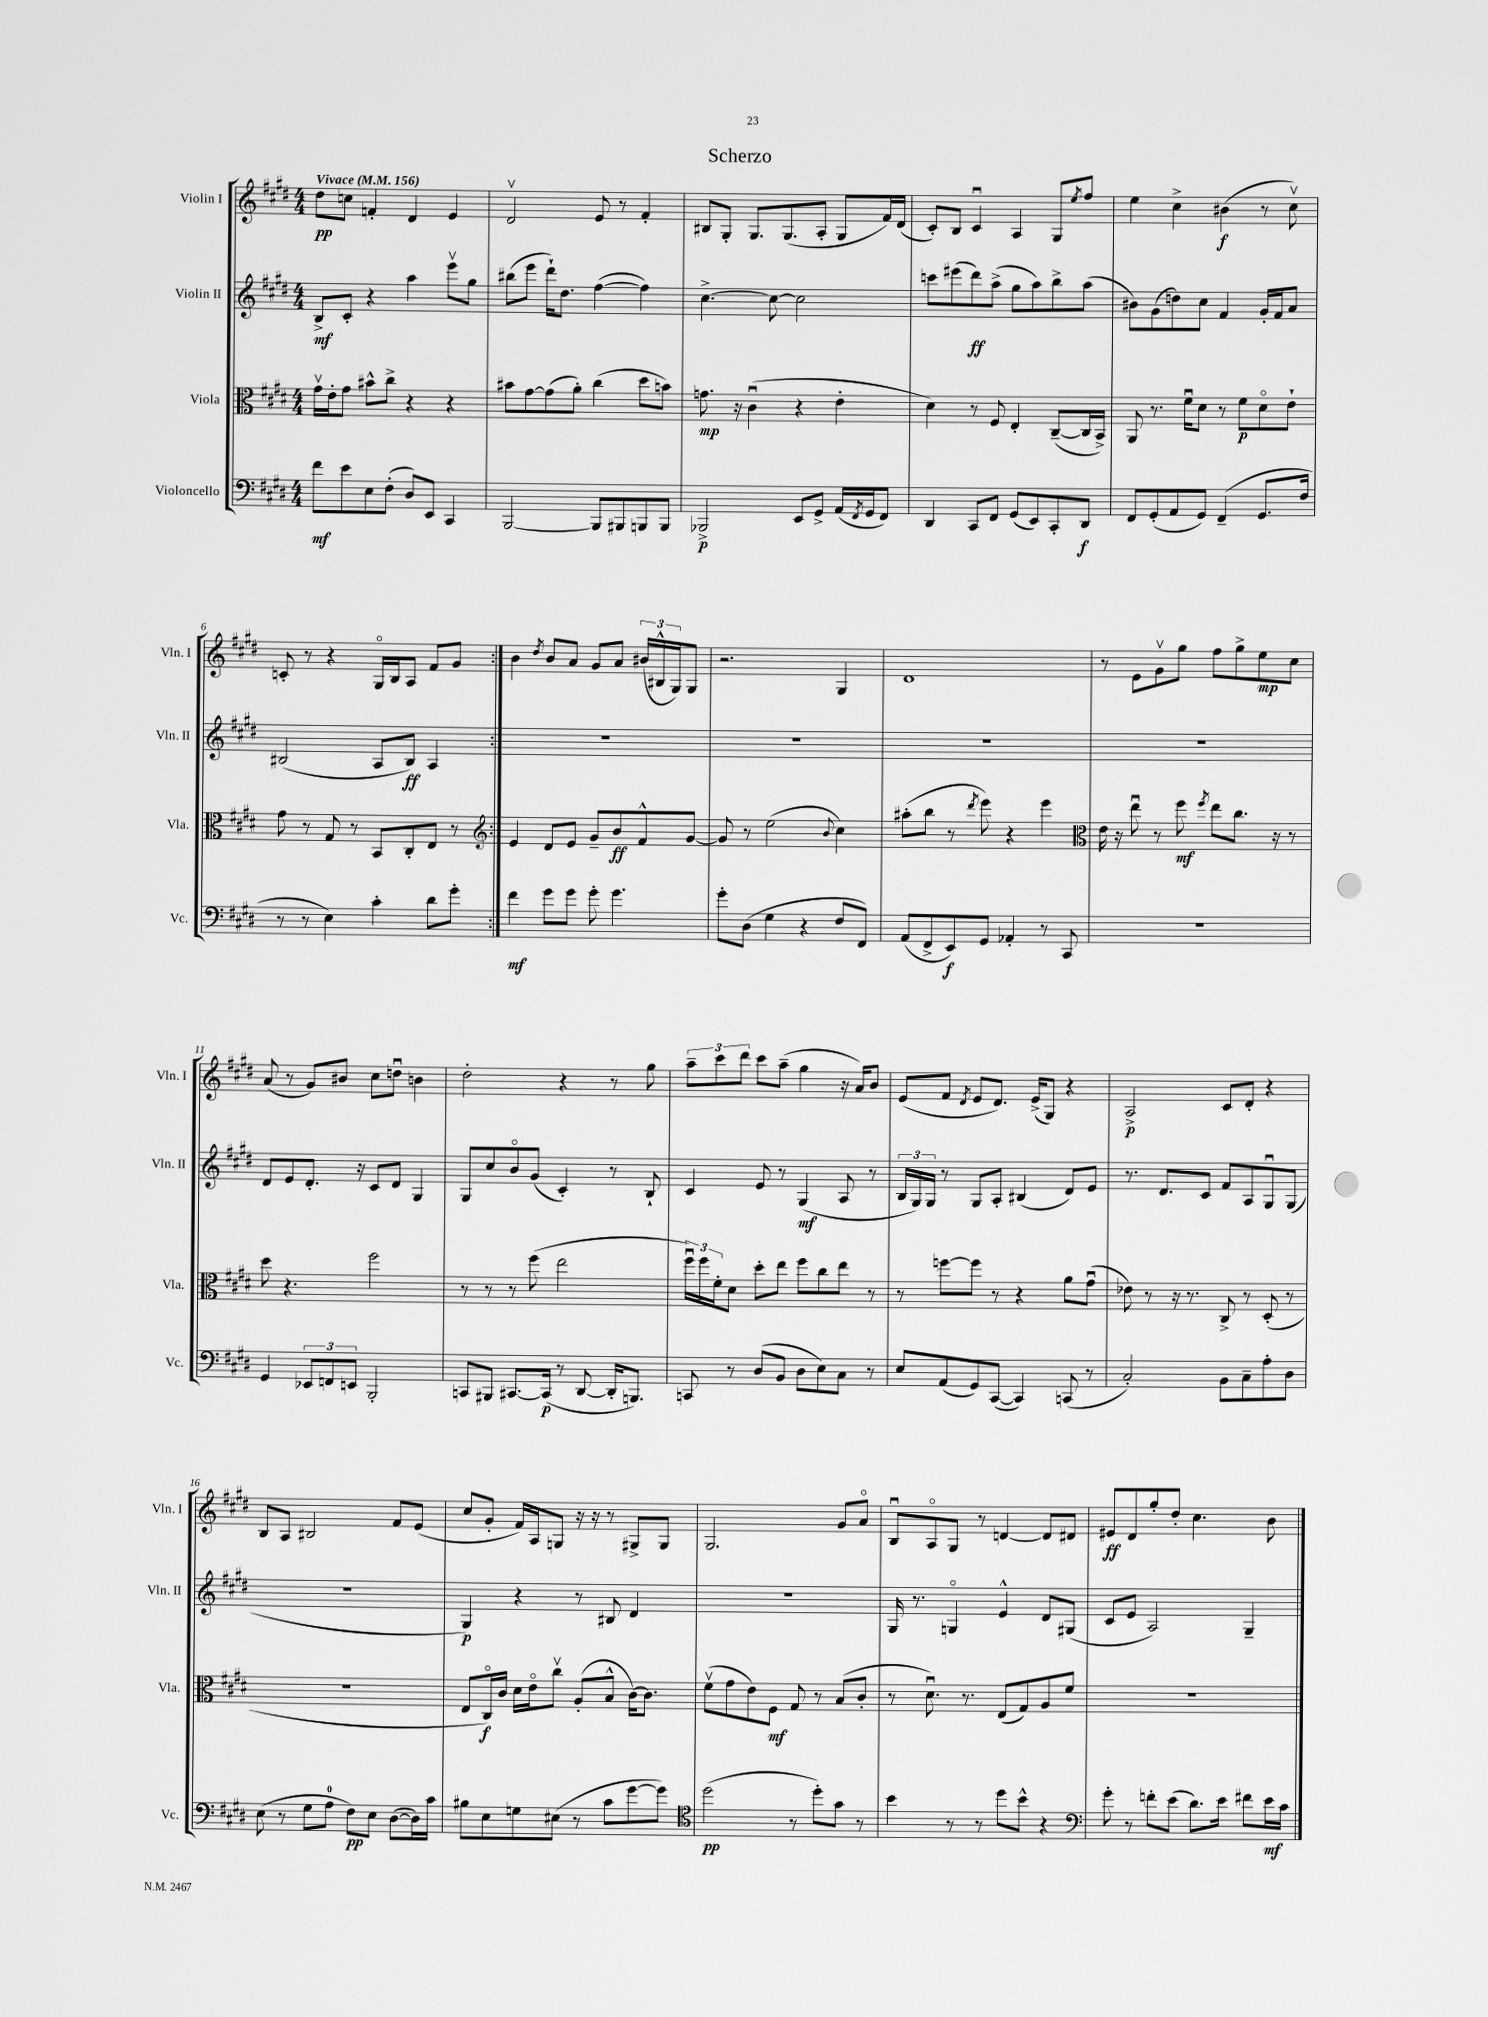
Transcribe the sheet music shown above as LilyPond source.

\header { title = "Scherzo" }
<<
\new StaffGroup <<
\new Staff = "s0" \with { instrumentName = "Violin I" shortInstrumentName = "Vln. I" } {
    \clef treble \key e \major \numericTimeSignature \time 4/4 \tempo "Vivace" 4 = 156
    \repeat volta 2 { dis''8\pp c''8 f'4-. dis'4 e'4 |
    dis'2\upbow e'8 r8 fis'4-. |
    bis8 gis8-. gis8. gis8.( a8-. gis8 fis'16) dis'16( |
    cis'8-.) b8 cis'4\downbow a4 gis8 \acciaccatura { e''8 } fis''8 |
    e''4 cis''4-> bis'4\f( r8 cis''8\upbow) |
    c'8-. r8 r4 gis16\flageolet b16 a8 fis'8 gis'8 | }
    b'4 \acciaccatura { dis''8 } b'8 a'8 gis'8 a'8 \tuplet 3/2 { bis'16( bis16-^ gis16) } gis8 |
    r2. gis4 |
    dis'1 |
    r8 e'8 gis'8\upbow gis''8 fis''8 gis''8-> e''8\mp cis''8 |
    a'8( r8 gis'8) bis'8 cis''8 d''8\downbow b'4 |
    dis''2-. r4 r8 gis''8 |
    \tuplet 3/2 { a''8-- cis'''8 dis'''8 } cis'''8 a''8--( gis''4 r16 a'16) b'8 |
    e'8( fis'8 \acciaccatura { dis'8 } e'8 dis'8.) e'16->( gis8) r4 |
    a2->\p cis'8 dis'8-. r4 |
    b8 a8 bis2 fis'8 e'8( |
    cis''8 gis'8-. fis'16) a16 g8 r16 r16 r8 gis8-> gis8 |
    gis2. gis'8 a'8\flageolet |
    b8\downbow a8\flageolet gis8 r8 d'4~ d'8 dis'8 |
    eis'8\ff dis'8 gis''8-. dis''8-. cis''4. b'8 \bar "|." |
}
\new Staff = "s1" \with { instrumentName = "Violin II" shortInstrumentName = "Vln. II" } {
    \clef treble \key e \major \numericTimeSignature \time 4/4
    \repeat volta 2 { b8->\mf cis'8-. r4 a''4 e'''8\upbow gis''8 |
    bis''8( e'''8 dis'''16-!) dis''8. fis''4~( fis''4) |
    cis''4.~-> cis''8~ cis''2 |
    c'''8 eis'''8( dis'''8\ff) a''8->( gis''8 a''8) b''8-> a''8( |
    bis'8) gis'8( d''8) cis''8 fis'4 gis'16-. fis'16 a'8 |
    bis2( a8 bis8\ff) a4 | }
    R1 |
    R1 |
    R1 |
    R1 |
    dis'8 e'8 dis'8.-. r16 cis'8 dis'8 gis4 |
    gis8 cis''8 b'8\flageolet gis'8( cis'4-.) r8 b8-! |
    cis'4 e'8 r8 gis4\mf( a8 r8 |
    \tuplet 3/2 { b16 gis16) gis16 } r8 gis8 a8-. bis4( dis'8) e'8 |
    r8. dis'8. cis'8 fis'8 a8 gis8\downbow gis8( |
    R1 |
    gis4\p) r4 r8 bis8 dis'4 |
    R1 |
    gis16 r8. g4\flageolet e'4-^ dis'8 gis8( |
    cis'8 e'8 a2) gis4-- \bar "|." |
}
\new Staff = "s2" \with { instrumentName = "Viola" shortInstrumentName = "Vla." } {
    \clef alto \key e \major \numericTimeSignature \time 4/4
    \repeat volta 2 { gis'16\upbow e'16-. gis'8 bis'8-^ cis''8-> r4 r4 |
    bis'8 gis'8~ gis'8( a'8-.) cis''4( dis''8 b'8) |
    g'8.\mp r16 cis'4\downbow( r4 e'4-. |
    dis'4) r8 fis8 e4-. cis8~--( cis16 b,16->) |
    a,8 r8. fis'16\downbow dis'8 r8 fis'8\p dis'8\flageolet e'8-! |
    gis'8 r8 gis8 r8 b,8 cis8-. e8 r8 | }
    \clef treble e'4 dis'8 e'8 gis'8-- b'8\ff fis'8-^ gis'8~ |
    gis'8 r8 e''2( \appoggiatura { b'8 } cis''4) |
    ais''8-.( b''8 r8 \acciaccatura { dis'''8 } e'''8) r4 e'''4 |
    \clef alto e'16 r16 e''8\downbow r8 fis''8\mf \acciaccatura { fis''8 } e''8 cis''8. r16 r8 |
    dis''8 r4. fis''2 |
    r8 r8 r8 fis''8( e''2 |
    \tuplet 3/2 { fis''16\downbow) fis''16 fis'16-. } dis'8 dis''8-. e''8 fis''8 cis''8 e''8 r8 |
    r8 f''8~ f''8 r8 r4 a'8 gis'8\downbow( |
    ees'8) r8 r16 r8. cis8-> r8 dis8-.( r8 |
    r1 |
    e8 cis16\flageolet\f) cis'16 dis'16 e'16\flageolet cis''8\upbow a8-.( b8-^ cis'16~) cis'8. |
    fis'8\upbow( gis'8 e'8) fis8\mf gis8 r8 b8( cis'8-. |
    r8 dis'8.\downbow) r8. e8( gis8) a8 fis'8 |
    r1 \bar "|." |
}
\new Staff = "s3" \with { instrumentName = "Violoncello" shortInstrumentName = "Vc." } {
    \clef bass \key e \major \numericTimeSignature \time 4/4
    \repeat volta 2 { fis'8\mf e'8 e8 fis8-.( dis8) e,8 cis,4 |
    b,,2~ b,,8 bis,,8 b,,8 b,,8 |
    bes,,2->\p e,8 gis,8-> a,16( \acciaccatura { fis,8 } gis,16 fis,8) |
    dis,4 cis,8 fis,8 gis,8( e,8) cis,8-. dis,8\f |
    fis,8 gis,8-.( a,8 gis,8) fis,4--( gis,8. fis16 |
    r8 r8 e4) cis'4-. dis'8 gis'8-. | }
    fis'4\mf gis'8 gis'8 gis'8-. gis'4. |
    gis'8-. dis8( gis4 r4 fis8 fis,8) |
    a,8( fis,8-> e,8\f) gis,8 aes,4-. r8 cis,8 |
    R1 |
    gis,4 \tuplet 3/2 { ees,8 f,8 e,8 } b,,2-. |
    c,8 bis,,8 cis,8.~ cis,16\p( r8 dis,8~ dis,16-. b,,8.) |
    c,8 r8 dis8( b,8 dis8 e8) cis8 r8 |
    e8 a,8( gis,8) cis,8~( cis,4) c,8( r8 |
    cis2-.) b,8 cis8-- a8-. dis8 |
    e8( r8 gis8 a8-0 fis8\pp) e8 dis8~( dis16) cis'16 |
    bis8 e8 g8 eis8( r8 cis'8 gis'8~ gis'8) |
    \clef tenor dis''2\pp( r8 dis''8-.) gis'8 r8 |
    b'4 r8 r8 dis''8 b'8-^ r4 |
    \clef bass gis'8-. r8 f'8-. e'8( dis'8.) e'16 fis'8 e'16\mf cis'16 \bar "|." |
}
>>
>>
